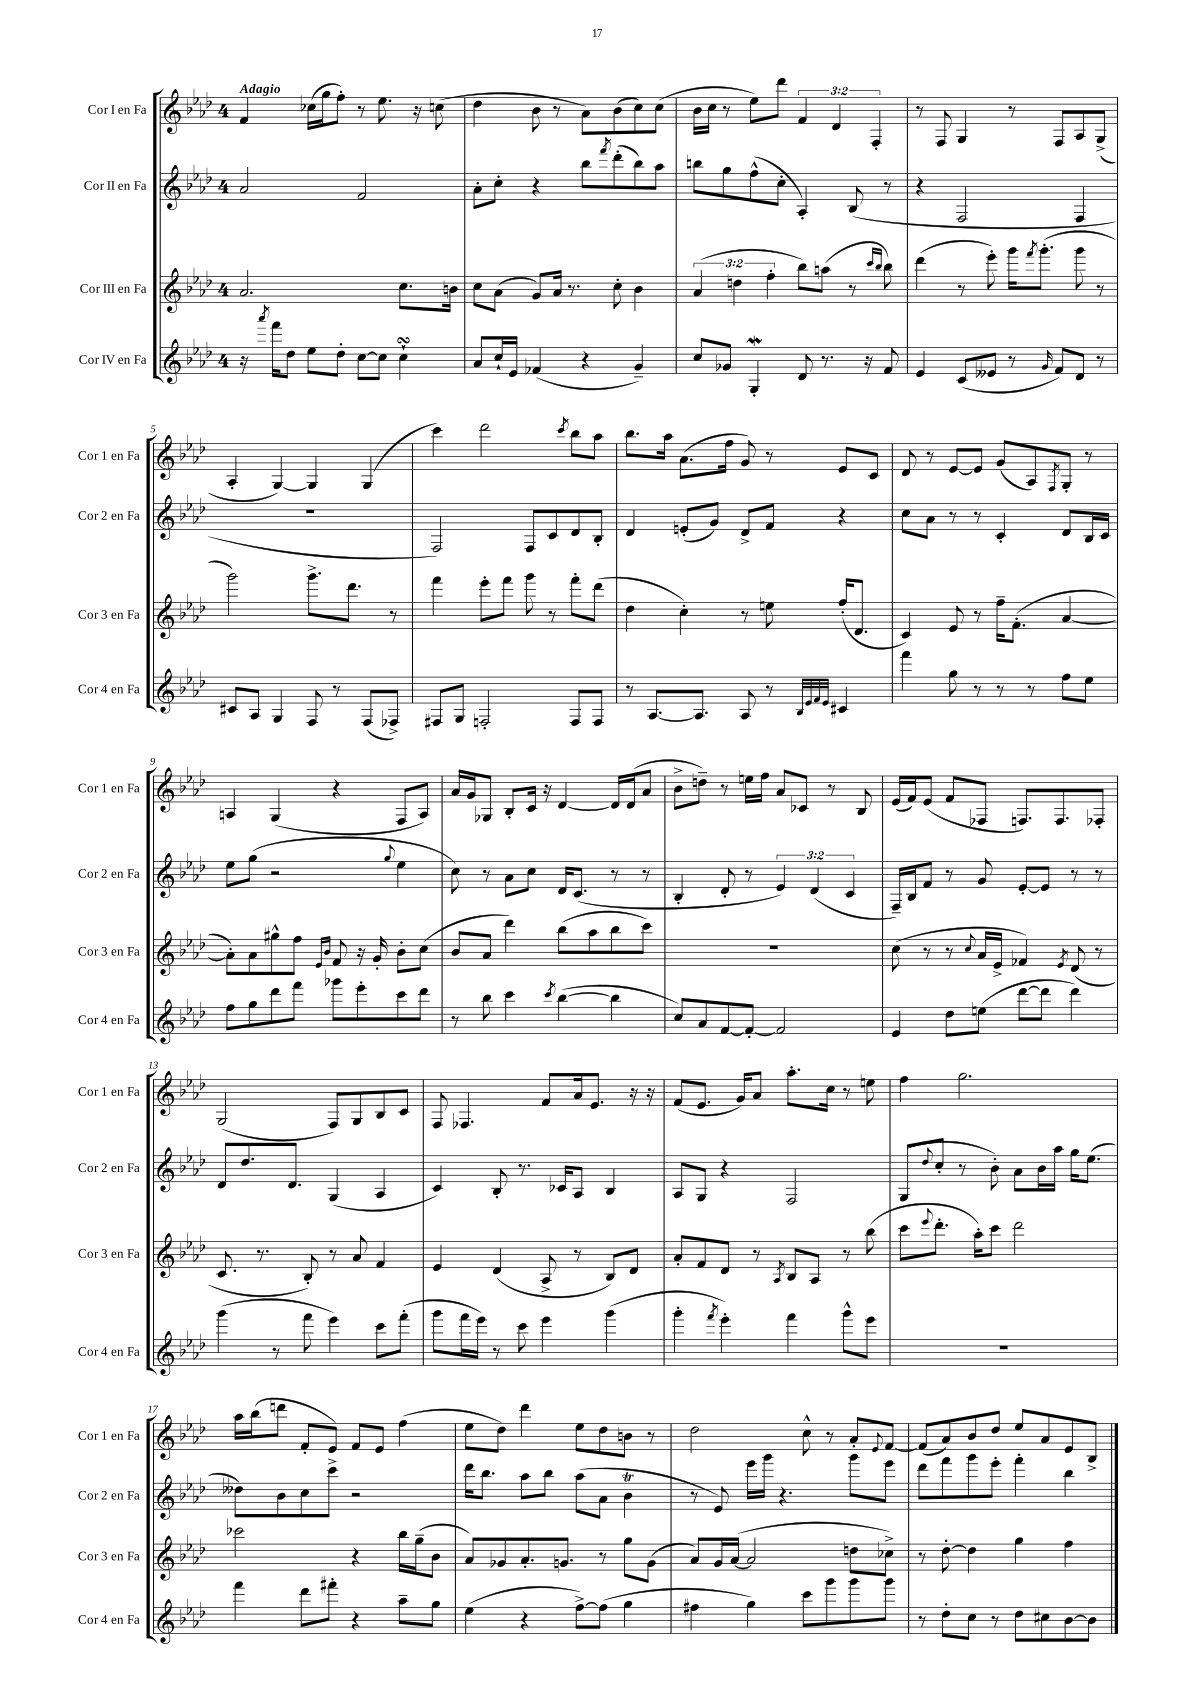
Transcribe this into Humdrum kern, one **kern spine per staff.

**kern	**kern	**kern	**kern
*part4	*part3	*part2	*part1
*staff4	*staff3	*staff2	*staff1
*I"Cor IV en Fa	*I"Cor III en Fa	*I"Cor II en Fa	*I"Cor I en Fa
*I'Cor 4 en Fa	*I'Cor 3 en Fa	*I'Cor 2 en Fa	*I'Cor 1 en Fa
*clefG2	*clefG2	*clefG2	*clefG2
*k[b-e-a-d-]	*k[b-e-a-d-]	*k[b-e-a-d-]	*k[b-e-a-d-]
*M4/4	*M4/4	*M4/4	*M4/4
=1	=1	=1	=1
!	!	!	!LO:TX:a:B:t=Adagio
16r	2.a-/	2a-/	4f/
8qaaa-/	.	.	.
16fff\KL	.	.	.
8dd-\J	.	.	.
8ee-\L	.	.	(16cc-X\LL
.	.	.	16gg\J
8dd-'\J	.	.	8ff'\J)
[8cc\L	.	2f/	8r
8cc\J]	.	.	8.ee-\
4ccsSsS`\	8.cc\L	.	.
.	.	.	16r
.	.	.	(8ccn\
.	16bn\Jk	.	.
=2	=2	=2	=2
8a-/L	8cc\L	8a-'\L	4dd-\
16cc`/L	(8a-\J	8cc'\J	.
16e-/JJ	.	.	.
(4f-X/	8g/L)	4r	8b-\
.	16a-/Jk	.	8r
.	8.r	.	.
4r	.	8bb-\L	8a-\L)
.	.	8qfff/	.
.	8cc'\	(8ddd-'\	(8b-\
4g~/)	4b-\	8bb-\)	8cc\)
.	.	8aa-\J	(8cc\J
=3	=3	=3	=3
8cc/L	(6a-/	8bbn\L	16b-\LL
.	.	.	16cc\JJ
8g-X/J	.	8gg\	8r
.	6ddn\	.	.
4GW'/	.	(8ff^^\	8ee-\L)
.	6ff'\	.	.
.	.	8cc'\J	8ddd-\J
8d-/	8bb-\L)	4A-'/)	6f/
8.r	(8aan\J	.	.
.	.	.	6d-/
.	8r	(8B-/	.
16r	.	.	.
.	.	.	6F'/
.	16qqccc/LL	.	.
.	16qqbb-/JJ	.	.
8f/	8bb-\)	8r	.
=4	=4	=4	=4
4e-/	(4ddd-\	4r	8r
.	.	.	8F/
(8c/L	8r	2F/	4G/
8e--X/J	8eee-'\)	.	.
8r	16ggg\KL	.	8r
.	8qfff/	.	.
.	(8.ggg'\J	.	.
16qqg/	.	.	.
8f/L)	.	.	8F/L
8d-/J	8ggg\	4F/	8A-/
8r	8r	.	(8G^/J
!!LO:LB:g=z
=5	=5	=5	=5
8c#X/L	2ggg\)	1r	4A-'/
8A-/J	.	.	.
4G/	.	.	[4G/)
8F/	8.ggg^\L	.	4G/]
8r	.	.	.
.	8.ddd-\J	.	.
(8F/L	.	.	(4G/
8F-X^/J)	8r	.	.
=6	=6	=6	=6
8F#X/L	4fff\	2F/)	4ccc\)
8G/J	.	.	.
2Fn'/	8eee-'\L	.	2ddd-\
.	8fff\J	.	.
.	8ggg\	8F/L	.
.	8r	8c/	.
.	.	.	8qccc/
8F/L	8fff'\L	8d-/	8bb-\L
8F/J	(8ddd-\J	8B-'/J	8aa-\J
=7	=7	=7	=7
8r	4dd-\	4d-/	8.bb-\L
[8.A-/L	.	.	.
.	.	.	16aa-\Jk
.	4cc'\)	(8en'/L	(8.a-\L
8.A-/J]	.	.	.
.	.	8g/J)	.
.	.	.	16ff\Jk
8A-/	8r	8d-^/L	8g/)
8r	8een\	8f/J	8r
32qqB-/LLL	.	.	.
32qqe-/	.	.	.
32qqf/	.	.	.
32qqe-/JJJ	.	.	.
4c#X/	(16ff'/KL	4r	8e-/L
.	8.d-/J	.	.
.	.	.	8c/J
=8	=8	=8	=8
4fff\	4c/)	8cc\L	8d-/
.	.	8a-\J	8r
8gg\	8e-/	8r	[8e-/L
8r	8r	8r	8e-/J]
8r	16ff~\KL	4c'/	(8g/L
.	(8.f'\J	.	.
8r	.	.	8A-/)
.	.	.	8qF/
8ff\L	[4a-/	8d-/L	8G'/J
8ee-\J	.	16B-/L	8r
.	.	16c/JJ	.
!!LO:LB:g=z
=9	=9	=9	=9
8ff\L	8a-'\L])	8ee-\L	4An/
8gg\	8a-\	(8gg\J	.
8ddd-\	8gg#X^^\	2r	(4G/
8fff\J	8ff\J	.	.
.	16qqe-/LL	.	.
.	16qqb-/JJ	.	.
8ggg-X\L	8f/	.	4r
8eee-'\	16r	.	.
.	16g'/	.	.
.	.	8qqgg/	.
8ccc\	8b-'\L	4ee-\	8F/L
8ddd-\J	(8cc\J	.	8A/J)
=10	=10	=10	=10
8r	8b-/L	8cc\)	16a-/LL
.	.	.	16g/J
8bb-\	8a-/J	8r	8G-X/J
4ccc\	4ddd-\)	8a-\L	8B-'/L
.	.	8cc\J	16c/Jk
.	.	.	16r
8qccc/	.	.	.
([4bb-\	(8bb-\L	16d-/KL	[4d-/
.	.	(8.c/J	.
.	8aa-\	.	.
4bb-\]	8bb-\	8r	16d-/LL]
.	.	.	(16d-/J
.	8ccc\J)	8r	8a-/J
=11	=11	=11	=11
8cc/L)	1r	4B-'/	8b-^\L
8a-/	.	.	8ddn~\J)
[8f/	.	8d-'/	8r
8f'/J_	.	8r	16een\LL
.	.	.	16ff\JJ
2f/]	.	6e-/)	8a-/L
.	.	.	8c-X/J
.	.	(6d-/	.
.	.	.	8r
.	.	6c/	.
.	.	.	8B-/
=12	=12	=12	=12
4e-/	(8cc\	16F~/LL)	(16e-/LL
.	.	16B-/J	16f/J)
.	8r	8f/J	(8e-/J
8dd-\L	8r	8r	8f/L
.	8qqcc/	.	.
(8een\J	16a-/LL	8g/	8F-X/J
.	16e-^/JJ	.	.
[8ddd-\L	4f-X/)	[8e-'/L	8.Fn/L)
8ddd-\J]	.	8e-/J]	.
.	.	.	8.F/
.	8qe-/	.	.
4ddd-\)	(8d-/	8r	.
.	8r	8r	8F-X'/J
!!LO:LB:g=z
=13	=13	=13	=13
(4ggg\	8.c/	8d-/L	(2G/
.	.	8.dd-/	.
.	8.r	.	.
8r	.	.	.
.	.	8.d-/J	.
8fff\	8B-'/)	.	.
4eee-\)	8r	(4G/	8F/L)
.	8a-/	.	8G/
8ccc\L	4f/	4A-/	8B-/
(8fff'\J	.	.	8c/J
=14	=14	=14	=14
8ggg\L	4e-/	4c/)	8F/
16fff\L	.	.	4.F-X/
16eee-\JJ)	.	.	.
8r	(4d-/	8B-'/	.
8ccc\	.	8.r	.
4eee-\	8A-^/	.	8f/L
.	.	16c-X/KL	.
.	8r	8A-/J	16a-/k
.	.	.	8.e-/J
(4ggg\	8B-/L)	4B-/	.
.	8d-/J	.	16r
.	.	.	16r
=15	=15	=15	=15
4ggg'\	8a-'/L	8A-/L	(8f/L
.	8f/	8G/J	8.e-/J
8qfff/	.	.	.
4eee-'\)	8d-/J	4r	.
.	.	.	16g/KL)
.	8r	.	8a-/J
.	8qA-/	.	.
4fff\	8B-/L	2F/	8.aa-'\L
.	8A-/J	.	.
.	.	.	16cc\Jk
8ggg^^\L	8r	.	8r
8eee-\J	(8bb-\	.	8een\
=16	=16	=16	=16
1r	8ccc\L	(8G/L	4ff\
.	8qqeee-/	8qqdd-/	.
.	8.ddd-'\J	8cc'/J	.
.	.	8r	2.gg\
.	16aa-'\KL)	.	.
.	8ccc\J	8b-'\)	.
.	2ddd-\	8a-\L	.
.	.	16b-\L	.
.	.	16aa-\JJ	.
.	.	16gg\KL	.
.	.	(8.ee-\J	.
!!LO:LB:g=z
=17	=17	=17	=17
4fff\	2ccc-X\	8dd--X\L)	16aa-\LL
.	.	.	(16bb-\J
.	.	8b-\	8dddn\J
8ddd-\L	.	8cc\	8f'/L
8fff#X'\J	.	8ccc^\J	8e-/J)
4r	4r	2r	8f/L
.	.	.	8e-/J
8aa-~\L	16bb-\LL	.	(4ff\
.	(16gg~\J	.	.
8gg\J	8b-\J	.	.
=18	=18	=18	=18
(4ee-\	8a-/L)	16ddd-\KL	8ee-\L
.	.	8.bb-\J	.
.	8g-X/	.	8dd-\J)
4r	8.a-'/	8aa-\L	4ddd-\
.	.	8bb-\J	.
.	8.gn/J	.	.
[8ff^\L)	.	(8aa-\L	8ee-\L
(8ff\J]	8r	8a-\J	8dd-\
4gg\	8gg\L	4b-T\	8bn\J
.	(8g\J	.	8r
=19	=19	=19	=19
4ff#X\	8a-/L)	8r	2dd-\
.	16g/L	8e-/)	.
.	([16a-/JJ	.	.
4gg\)	2a-/]	16eee-\LL	.
.	.	16ggg\JJ	.
.	.	4.r	.
8ccc\L	.	.	8cc^^\
8ggg\	.	.	8r
8ggg\	8ddn\L	8ggg\L	8a-'/L
.	.	.	8qqe-/
8ggg\J	8cc-X^\J)	8eee-\J	[8f/J
=20	=20	=20	=20
8r	8r	8ddd-\L	(8f/L]
8dd-'\L	[8dd-'\	8fff\	8a-/)
8cc\J	4dd-\]	8ggg\	8b-/
8r	.	8eee-'\J	8dd-/J
8dd-\L	4gg\	4fff'\	8ee-/L
8cc#X\	.	.	8a-/
[8b-\	4ff\	4bb-\	8e-/
8b-\J]	.	.	8B-^/J
==	==	==	==
*-	*-	*-	*-
